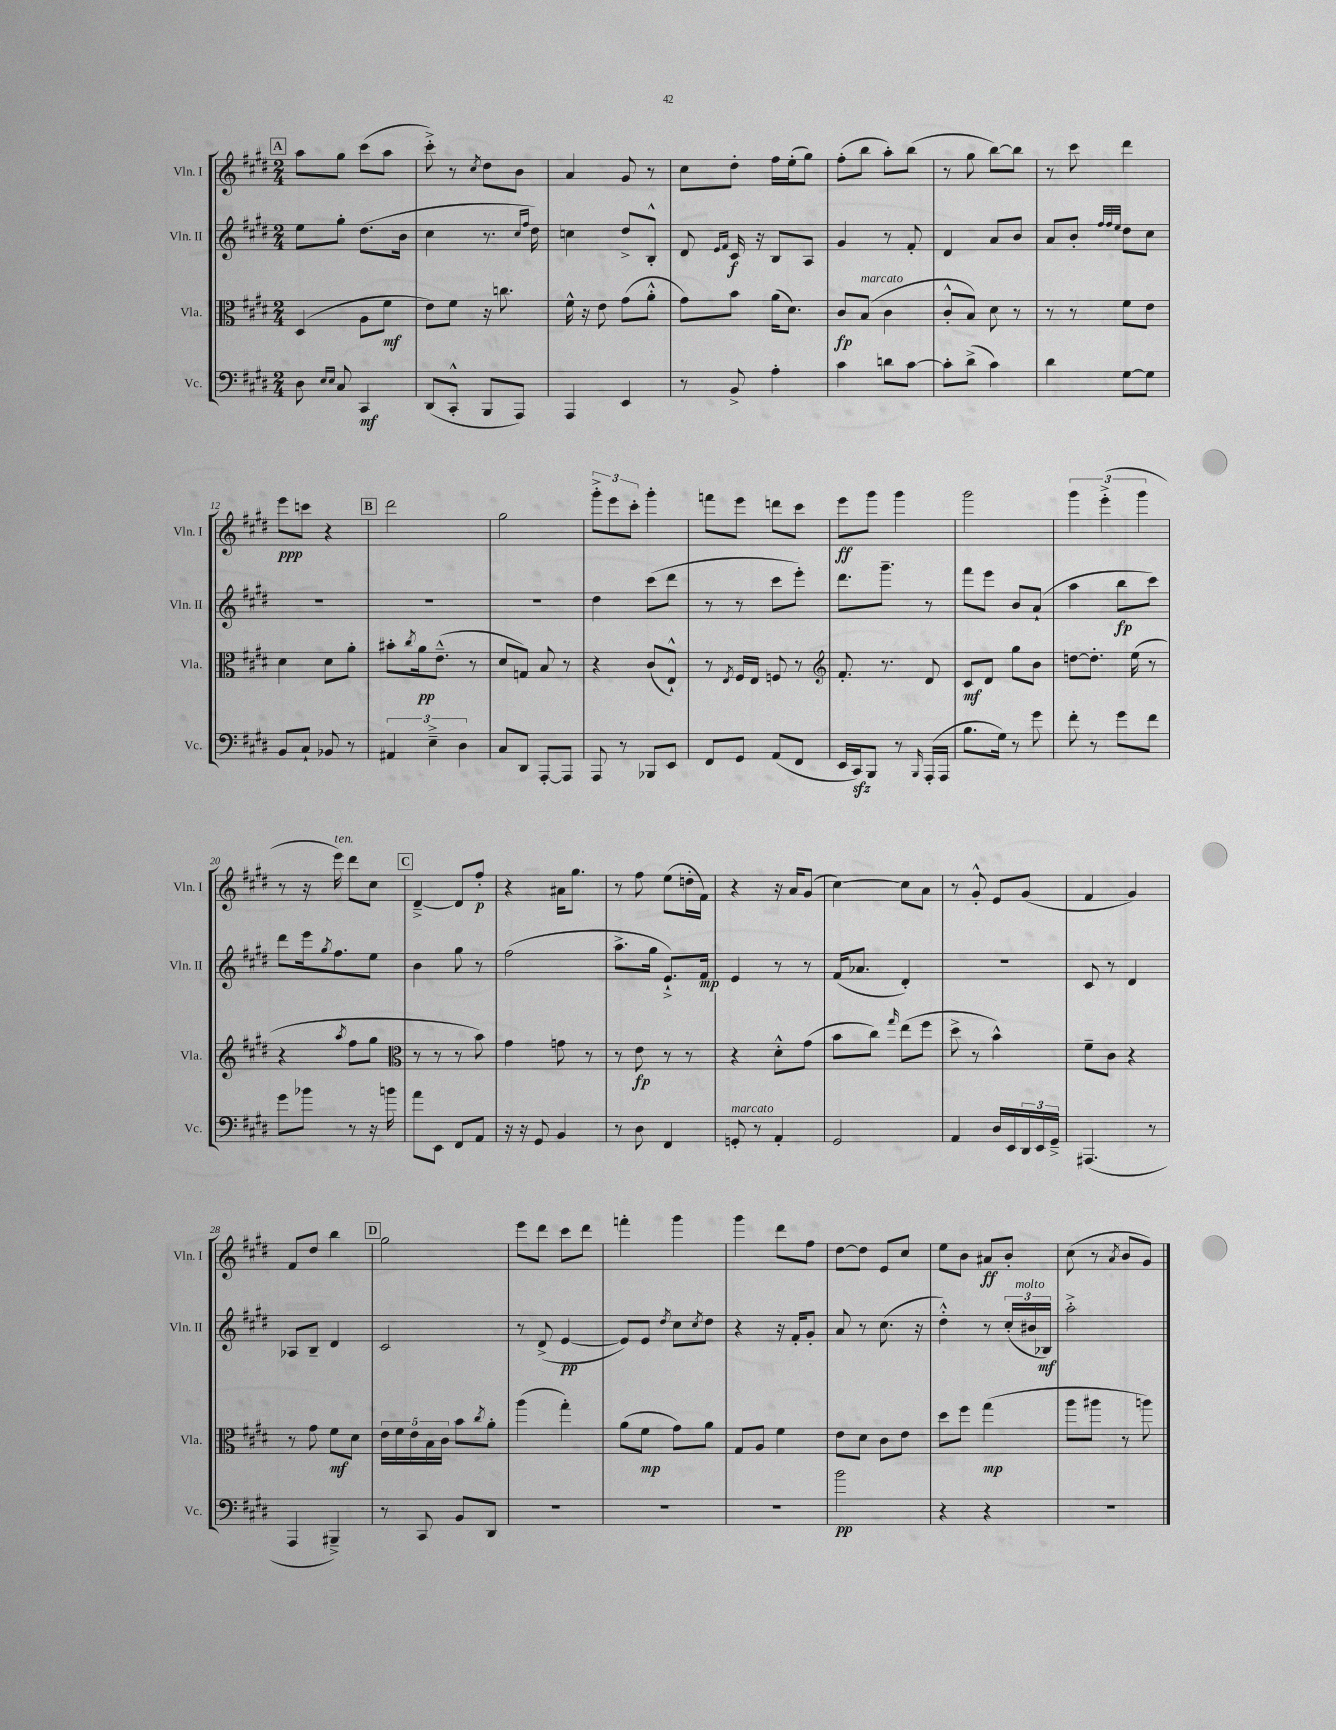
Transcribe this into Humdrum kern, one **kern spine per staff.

**kern	**dynam	**kern	**dynam	**kern	**dynam	**kern	**dynam
*part4	*part4	*part3	*part3	*part2	*part2	*part1	*part1
*staff4	*staff4	*staff3	*staff3	*staff2	*staff2	*staff1	*staff1
*I"Vc.	*	*I"Vla.	*	*I"Vln. II	*	*I"Vln. I	*
*I'Vc.	*	*I'Vla.	*	*I'Vln. II	*	*I'Vln. I	*
*clefF4	*	*clefC3	*	*clefG2	*	*clefG2	*
*k[f#c#g#d#]	*	*k[f#c#g#d#]	*	*k[f#c#g#d#]	*	*k[f#c#g#d#]	*
*M2/4	*	*M2/4	*	*M2/4	*	*M2/4	*
!!LO:REH:place=s1:t=A
=5	=5	=5	=5	=5	=5	=5	=5
8D#\	.	(4D#/	.	8ee\L	.	8aa\L	.
16qqE/LL	.	.	.	.	.	.	.
16qqE/JJ	.	.	.	.	.	.	.
8C#/	.	.	.	8gg#'\J	.	8gg#\J	.
4CC#/	mf	8A\L	.	(8.dd#\L	.	(8ccc#\L	.
.	.	8f#\J	mf	.	.	8aa\J	.
.	.	.	.	16b\Jk	.	.	.
=6	=6	=6	=6	=6	=6	=6	=6
(8DD#/L	.	8e\L)	.	4cc#\	.	8ccc#'^\)	.
8CC#'^^/J	.	8f#\J	.	.	.	8r	.
.	.	.	.	.	.	8qcc#/	.
8BBB/L	.	16r	.	8.r	.	8dd#\L	.
.	.	8.ccn\	.	.	.	.	.
8AAA/J)	.	.	.	.	.	8b\J	.
.	.	.	.	16qqcc#/LL	.	.	.
.	.	.	.	16qqff#/JJ	.	.	.
.	.	.	.	16dd#\)	.	.	.
=7	=7	=7	=7	=7	=7	=7	=7
4AAA/	.	16f#^^\	.	4ccn\	.	4a/	.
.	.	16r	.	.	.	.	.
.	.	8e\	.	.	.	.	.
4EE/	.	(8g#\L	.	8dd#^/L	.	8g#/	.
.	.	8a'^^\J	.	8B'^^/J	.	8r	.
=8	=8	=8	=8	=8	=8	=8	=8
8r	.	8g#\L)	.	8d#/	.	8cc#\L	.
.	.	.	.	16qqe/LL	.	.	.
.	.	.	.	16qqf#/JJ	.	.	.
8BB^/	.	8b\J	.	16c#/	f	8dd#'\J	.
.	.	.	.	16r	.	.	.
4A'\	.	(16a\KL	.	8B/L	.	16ff#\LL	.
.	.	8.d#\J)	.	.	.	(16ee'\J	.
.	.	.	.	8A/J	.	8gg#\J)	.
=9	=9	=9	=9	=9	=9	=9	=9
4c#\	.	8c#/L	fp	4g#/	.	(8ff#'\L	.
!	!	!LO:TX:a:i:t=marcato	!	!	!	!	!
.	.	(8B/J	.	.	.	8bb\J	.
8dn\L	.	4c#\	.	8r	.	8aa'\L)	.
[8c#\J	.	.	.	8f#'/	.	(8bb\J	.
=10	=10	=10	=10	=10	=10	=10	=10
8c#'\L]	.	8c#'^^/L	.	4d#/	.	8r	.
(8d#^\J	.	8B/J)	.	.	.	8gg#\	.
4c#\)	.	8d#\	.	8a/L	.	[8bb\L)	.
.	.	8r	.	8b/J	.	8bb\J]	.
=11	=11	=11	=11	=11	=11	=11	=11
4d#\	.	8r	.	8a/L	.	8r	.
.	.	8r	.	8b'/J	.	8ccc#\	.
.	.	.	.	32qqff#/LLL	.	.	.
.	.	.	.	32qqff#/	.	.	.
.	.	.	.	32qqee/JJJ	.	.	.
[8G#\L	.	8f#\L	.	8dd#\L	.	4ddd#\	.
8G#\J]	.	8e\J	.	8cc#\J	.	.	.
!!LO:LB:g=z
=12	=12	=12	=12	=12	=12	=12	=12
8BB/L	.	4d#\	.	2r	.	8eee\L	ppp
8C#`/J	.	.	.	.	.	8cccn\J	.
8BB-X/	.	8d#\L	.	.	.	4r	.
8r	.	8a'\J	.	.	.	.	.
!!LO:REH:place=s1:t=B
=13	=13	=13	=13	=13	=13	=13	=13
6AA#X/	.	8b#X'\L	.	2r	.	2ddd#\	.
.	.	8qcc#/	.	.	.	.	.
.	.	16a\k	pp	.	.	.	.
6E~^\	.	.	.	.	.	.	.
.	.	(8.e~^^\J	.	.	.	.	.
6D#\	.	.	.	.	.	.	.
.	.	8r	.	.	.	.	.
=14	=14	=14	=14	=14	=14	=14	=14
8C#/L	.	8d#/L	.	2r	.	2gg#\	.
8DD#/J	.	8Gn/J)	.	.	.	.	.
[8AAA'/L	.	8B/	.	.	.	.	.
8AAA/J]	.	8r	.	.	.	.	.
=15	=15	=15	=15	=15	=15	=15	=15
8AAA/	.	4r	.	4dd#\	.	12ggg#'^\L	.
.	.	.	.	.	.	12eee\	.
8r	.	.	.	.	.	.	.
.	.	.	.	.	.	12ccc#'\J	.
8BBB-X/L	.	(8c#/L	.	(8ccc#\L	.	4ggg#'\	.
8EE/J	.	8E`^^/J)	.	8ddd#\J	.	.	.
=16	=16	=16	=16	=16	=16	=16	=16
8FF#/L	.	8r	.	8r	.	8fffn\L	.
.	.	8qE/	.	.	.	.	.
8GG#/J	.	16F#/LL	.	8r	.	8eee\J	.
.	.	16E/JJ	.	.	.	.	.
(8AA/L	.	8Fn/	.	8ccc#\L	.	8dddn\L	.
8FF#/J	.	8r	.	8eee'\J)	.	8ccc#\J	.
=17	=17	=17	=17	=17	=17	=17	=17
*	*	*clefG2	*	*	*	*	*
16EE/LL	.	8.f#'/	.	8.ddd#\L	.	8eee\L	ff
16CC#zz/J)	.	.	.	.	.	.	.
8BBB/J	.	.	.	.	.	8ggg#\J	.
.	.	8.r	.	8.ggg#~\J	.	.	.
8r	.	.	.	.	.	4ggg#\	.
16qqBBB/	.	.	.	.	.	.	.
(16AAA'/LL	.	8d#/	.	8r	.	.	.
16AAA/JJ	.	.	.	.	.	.	.
=18	=18	=18	=18	=18	=18	=18	=18
8.B\L	.	8c#/L	mf	8fff#\L	.	2ggg#\	.
.	.	8d#/J	.	8eee\J	.	.	.
16G#\Jk)	.	.	.	.	.	.	.
8r	.	8gg#\L	.	8b/L	.	.	.
8g#\	.	8b\J	.	(8a`/J	.	.	.
=19	=19	=19	=19	=19	=19	=19	=19
8f#'\	.	[8ddn\L	.	4aa\	.	6ggg#\	.
8r	.	8.dd'\J]	.	.	.	.	.
.	.	.	.	.	.	(6eee'^\	.
8g#\L	.	.	.	8bb\L	fp	.	.
.	.	(16ee\	.	.	.	.	.
.	.	.	.	.	.	6ggg#\	.
8f#\J	.	8r	.	8ccc#\J)	.	.	.
!!LO:LB:g=z
=20	=20	=20	=20	=20	=20	=20	=20
8g#\L	.	4r	.	8ddd#\L	.	8r	.
8b-X\J	.	.	.	16eee\k	.	16r	.
.	.	.	.	8qgg#/	.	.	.
!	!	!	!	!	!	!LO:TX:a:i:t=ten.	!
.	.	.	.	8.ff#\	.	16eee\)	.
.	.	8qaa/	.	.	.	.	.
8r	.	8ff#\L	.	.	.	8ddd#\L	.
16r	.	8gg#\J	.	8ee\J	.	8cc#\J	.
16bn\	.	.	.	.	.	.	.
!!LO:REH:place=s1:t=C
=21	=21	=21	=21	=21	=21	=21	=21
*	*	*clefC3	*	*	*	*	*
8a\L	.	8r	.	4b\	.	[4d#~^/	.
8EE\J	.	8r	.	.	.	.	.
8FF#/L	.	8r	.	8gg#\	.	8d#/L]	.
8AA/J	.	8b\)	.	8r	.	8ff#'/J	p
=22	=22	=22	=22	=22	=22	=22	=22
16r	.	4g#\	.	(2ff#\	.	4r	.
16r	.	.	.	.	.	.	.
8GG#/	.	.	.	.	.	.	.
4BB/	.	8gn\	.	.	.	16a#X\KL	.
.	.	.	.	.	.	8.gg#\J	.
.	.	8r	.	.	.	.	.
=23	=23	=23	=23	=23	=23	=23	=23
8r	.	8r	.	8.aa^\L	.	8r	.
8D#\	.	8e\	fp	.	.	8ff#\	.
.	.	.	.	16gg#\Jk	.	.	.
4FF#/	.	8r	.	8.e`^/L)	.	(8ee\L	.
.	.	8r	.	.	.	16ddn'\L	.
.	.	.	.	16f#/Jk	mp	16f#\JJ)	.
=24	=24	=24	=24	=24	=24	=24	=24
!LO:TX:a:i:t=marcato	!	!	!	!	!	!	!
8GGn'/	.	4r	.	4e/	.	4r	.
8r	.	.	.	.	.	.	.
4AA'/	.	8d#'^^\L	.	8r	.	16r	.
.	.	.	.	.	.	16a/KL	.
.	.	(8g#\J	.	8r	.	(8g#/J	.
=25	=25	=25	=25	=25	=25	=25	=25
2GG#/	.	8b\L	.	(16f#/KL	.	[4cc#\)	.
.	.	.	.	8.a-X/J	.	.	.
.	.	8cc#\J)	.	.	.	.	.
.	.	16qqgg#/	.	.	.	.	.
.	.	(8ee\L	.	4d#'/)	.	8cc#\L]	.
.	.	8ff#\J	.	.	.	8a\J	.
=26	=26	=26	=26	=26	=26	=26	=26
4AA/	.	8dd#^\	.	2r	.	8r	.
.	.	8r	.	.	.	8g#'^^/	.
16D#/LL	.	4b^^\)	.	.	.	8e/L	.
16EE/	.	.	.	.	.	.	.
24DD#/	.	.	.	.	.	(8g#/J	.
24EE/	.	.	.	.	.	.	.
24GG#~^/JJ	.	.	.	.	.	.	.
=27	=27	=27	=27	=27	=27	=27	=27
(4.AAA#X/	.	8f#~\L	.	8c#/	.	4f#/	.
.	.	8c#\J	.	8r	.	.	.
.	.	4r	.	4d#/	.	4g#/)	.
8r	.	.	.	.	.	.	.
!!LO:LB:g=z
=28	=28	=28	=28	=28	=28	=28	=28
4AAA/	.	8r	.	8A-X/L	.	8f#/L	.
.	.	8g#\	.	8B~/J	.	8dd#/J	.
4BBB#X~^/)	.	8f#\L	mf	4d#/	.	4bb\	.
.	.	8d#\J	.	.	.	.	.
!!LO:REH:place=s1:t=D
=29	=29	=29	=29	=29	=29	=29	=29
8r	.	20e\LL	.	2c#/	.	2gg#\	.
.	.	20f#\	.	.	.	.	.
.	.	20e\	.	.	.	.	.
8CC#/	.	.	.	.	.	.	.
.	.	20B\	.	.	.	.	.
.	.	20c#\JJ	.	.	.	.	.
8BB/L	.	8b\L	.	.	.	.	.
.	.	8qcc#/	.	.	.	.	.
8DD#/J	.	8a'\J	.	.	.	.	.
=30	=30	=30	=30	=30	=30	=30	=30
2r	.	(4aa\	.	8r	.	8eee\L	.
.	.	.	.	(8d#^/	.	8ddd#\J	.
.	.	4gg#'\)	.	[4e/	pp	8ccc#\L	.
.	.	.	.	.	.	8ddd#\J	.
=31	=31	=31	=31	=31	=31	=31	=31
2r	.	(8a\L	.	8e/L])	.	4fffn'\	.
.	.	8f#\J	mp	8e/J	.	.	.
.	.	.	.	8qdd#/	.	.	.
.	.	8g#\L)	.	8cc#\L	.	4ggg#\	.
.	.	.	.	8qcc#/	.	.	.
.	.	8a\J	.	8dd#\J	.	.	.
=32	=32	=32	=32	=32	=32	=32	=32
2r	.	8G#/L	.	4r	.	4ggg#\	.
.	.	8A/J	.	.	.	.	.
.	.	4f#\	.	16r	.	8ddd#\L	.
.	.	.	.	16f#'/KL	.	.	.
.	.	.	.	8g#'/J	.	8ff#\J	.
=33	=33	=33	=33	=33	=33	=33	=33
2b\	pp	8e\L	.	8a/	.	[8dd#\L	.
.	.	8d#\J	.	8r	.	8dd#\J]	.
.	.	8c#\L	.	(8.cc#\	.	8e/L	.
.	.	8e\J	.	.	.	8cc#/J	.
.	.	.	.	16r	.	.	.
=34	=34	=34	=34	=34	=34	=34	=34
4r	.	8dd#\L	.	4dd#'^^\)	.	8ee\L	.
.	.	8ff#\J	.	.	.	8b\J	.
4r	.	(4gg#\	mp	8r	.	8a#X/L	ff
.	.	.	.	(24cc#'/LL	.	8b'/J	.
!	!	!	!	!LO:TX:a:i:t=molto	!	!	!
.	.	.	.	24b#X/	.	.	.
.	.	.	.	24B-X/JJ)	mf	.	.
=35	=35	=35	=35	=35	=35	=35	=35
2r	.	8aa\L	.	2aa'^\	.	(8cc#\	.
.	.	8aa#X\J	.	.	.	8r	.
.	.	.	.	.	.	8qa/	.
.	.	8r	.	.	.	8b/L	.
.	.	8aan\)	.	.	.	8g#/J)	.
==	==	==	==	==	==	==	==
*-	*-	*-	*-	*-	*-	*-	*-
